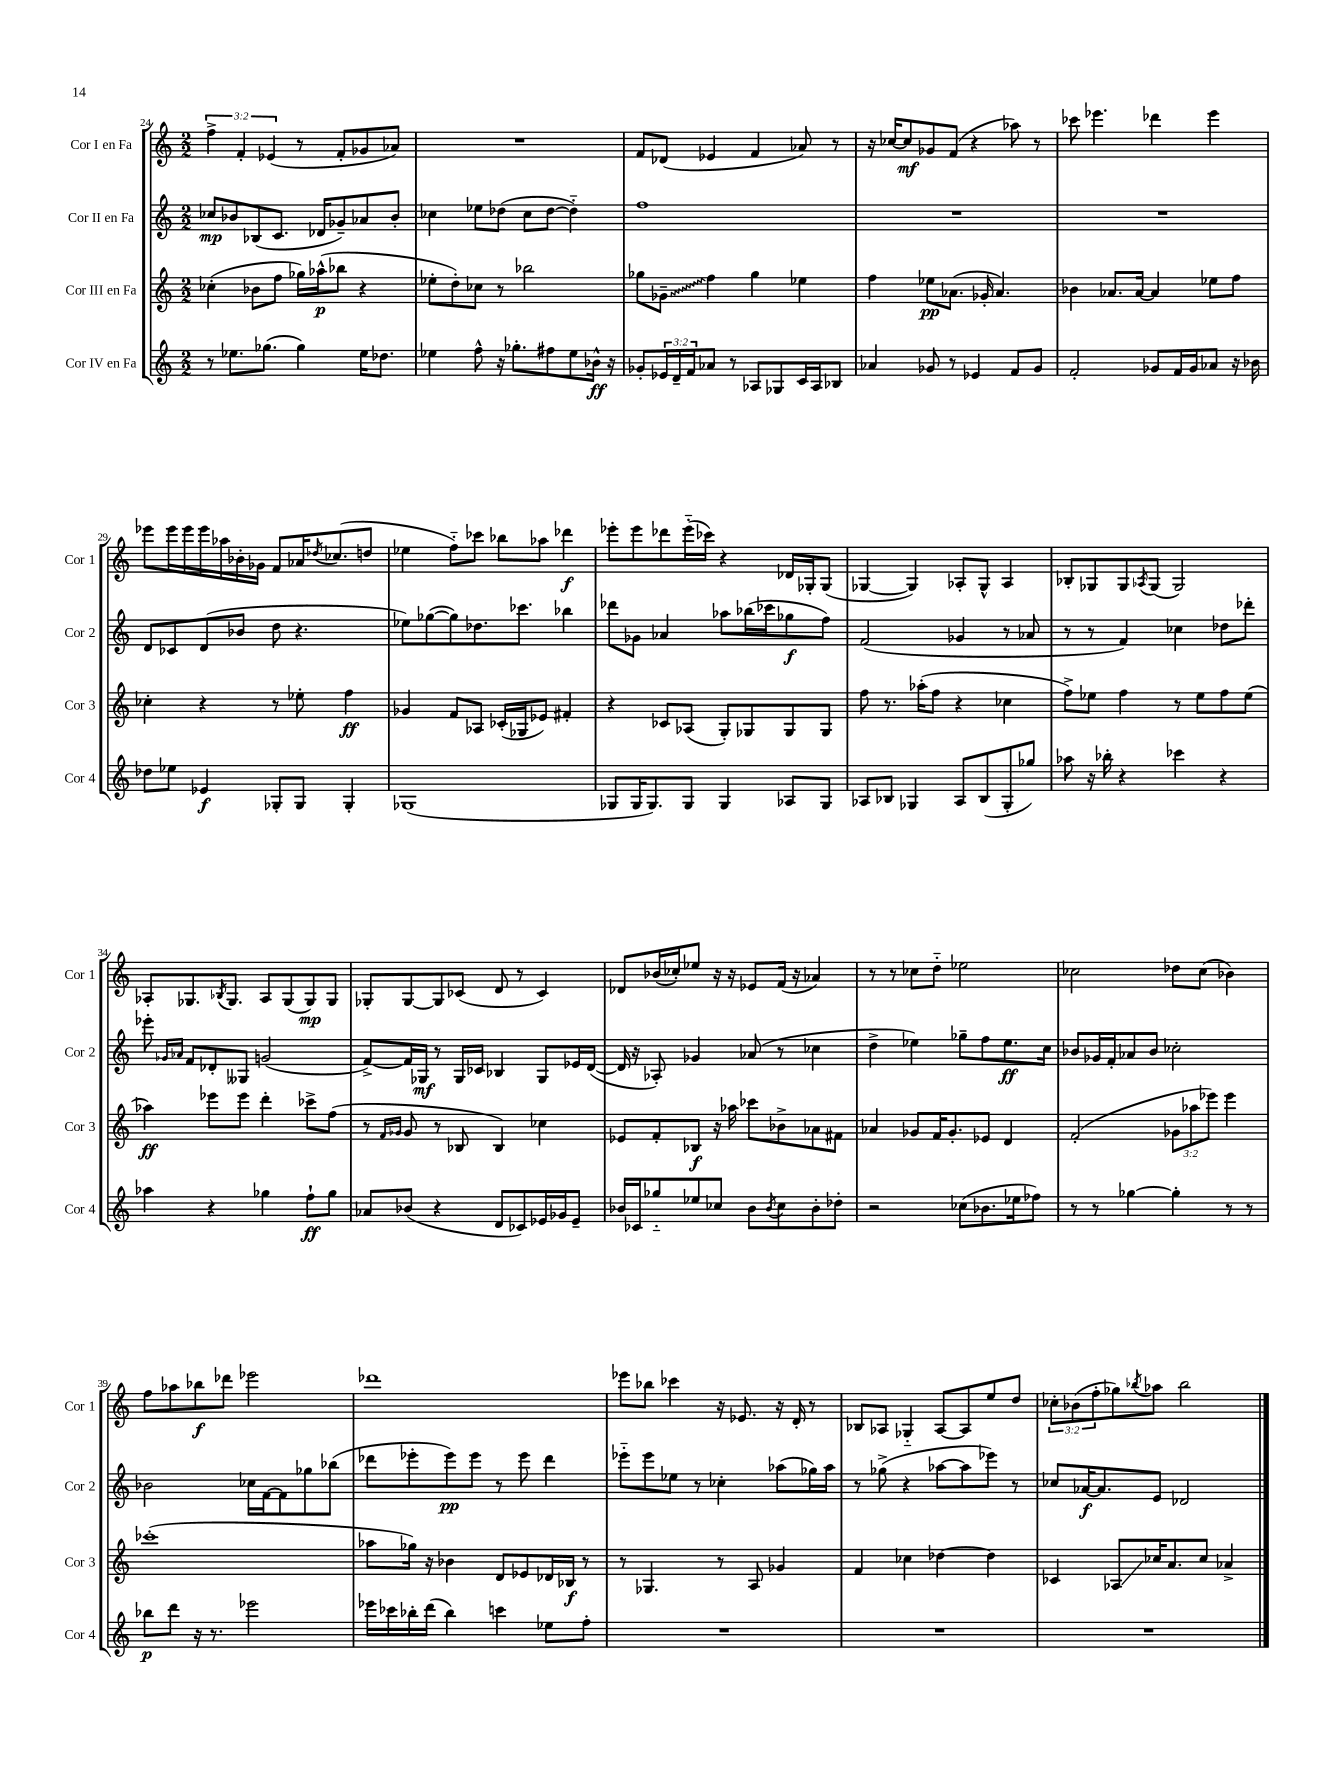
<<
\new StaffGroup <<
\new Staff = "s0" \with { instrumentName = "Cor I en Fa" shortInstrumentName = "Cor 1" } {
    \clef treble \key c \major \numericTimeSignature \time 2/2 \override Staff.TupletNumber.text = #tuplet-number::calc-fraction-text
    \tuplet 3/2 { f''4-> f'4-. ees'4( } r8 f'8-. ges'8 aes'8) |
    R1 |
    f'8 des'8( ees'4 f'4 aes'8) r8 |
    r16 ces''16~ ces''8\mf ges'8 f'8( r4 aes''8) r8 |
    ces'''8 ees'''4. des'''4 ees'''4 |
    ees'''8 ees'''16 ees'''16 ees'''16 aes''16 bes'16-. ges'16 f'8 aes'16 \acciaccatura { des''8 } ces''8.( d''8 |
    ees''4 f''8-_) ces'''8 bes''8 aes''8 des'''4\f |
    ees'''8-. ees'''8 des'''8 ees'''16-_( ces'''16) r4 des'16 ges16-. ges8( |
    ges4~ ges4) aes8-. ges8-^ aes4 |
    bes8-. ges8 ges8 \acciaccatura { aes8 } ges8( ges2) |
    aes8-. ges8. \acciaccatura { bes8 } ges8. aes8 ges8( ges8\mp) ges8 |
    ges8-. ges8~ ges8 ces'8( d'8 r8 ces'4) |
    des'8 bes'16( ces''16-.) ees''8 r16 r16 ees'8 f'16( r16 aes'4) |
    r8 r8 ces''8 d''8-_ ees''2 |
    ces''2 des''8 ces''8( bes'4) |
    f''8 aes''8 bes''8\f des'''8 ees'''2 |
    des'''1 |
    ees'''8 bes''8 ces'''4 r16 ees'8. r16 d'16-. r8 |
    bes8 aes8 ges4-_ aes8~ aes8 e''8 d''8 |
    \tuplet 3/2 { ces''8-. bes'8( f''8-. } ges''8) \acciaccatura { bes''8 } aes''8 bes''2 \bar "|." |
}
\new Staff = "s1" \with { instrumentName = "Cor II en Fa" shortInstrumentName = "Cor 2" } {
    \clef treble \key c \major \numericTimeSignature \time 2/2
    ces''8\mp bes'8 bes8( c'8. des'16 ges'8--) aes'8 bes'8-. |
    ces''4 ees''8 des''8( ces''8 des''8~ des''4-_) |
    f''1 |
    R1 |
    R1 |
    d'8 ces'8 d'8( bes'8 d''8 r4. |
    ees''8) ges''8~( ges''8) des''8. ces'''8. bes''4 |
    des'''8 ges'8 aes'4 aes''8 bes''16( ces'''16 ges''8\f f''8) |
    f'2( ges'4 r8 aes'8 |
    r8 r8 f'4) ces''4 des''8 des'''8-. |
    ees'''8-. \grace { ges'16 aes'16 } f'8 des'8-. geses8 g'2( |
    f'8~->) f'16 ges16\mf r8 ges16 ces'16 bes4 ges8 ees'16 d'16~( |
    d'16 r16 aes8-.) ges'4 aes'8( r8 ces''4 |
    d''4-> ees''4) ges''8-- f''8 ees''8.\ff c''16 |
    bes'8 ges'16 f'16-. aes'8 bes'8 ces''2-. |
    bes'2 ces''16 f'16~ f'8 ges''8 bes''8( |
    des'''8 ees'''8-. ees'''8\pp) ees'''8 r8 ees'''8 des'''4 |
    ees'''8-_ ees'''8 ees''8 r8 ces''4-. aes''8( ges''16) aes''16 |
    r8 ges''8->( r4 aes''8~ aes''8 ees'''8) r8 |
    ces''8 aes'16~\f aes'8. e'8 des'2 \bar "|." |
}
\new Staff = "s2" \with { instrumentName = "Cor III en Fa" shortInstrumentName = "Cor 3" } {
    \clef treble \key c \major \numericTimeSignature \time 2/2 \override Staff.TupletNumber.text = #tuplet-number::calc-fraction-text
    ces''4-.( bes'8 f''8 ges''16) aes''16-^\p( bes''8 r4 |
    ees''8-. d''8-.) ces''8 r8 bes''2 |
    ges''8 \once \override Glissando.style = #'zigzag ges'8--\glissando f''4 ges''4 ees''4 |
    f''4 ees''8\pp aes'8.( ges'16-. aes'4.) |
    bes'4 aes'8. aes'16~ aes'4 ees''8 f''8 |
    ces''4-. r4 r8 ees''8-. f''4\ff |
    ges'4 f'8 aes8 ces'16-.( ges16 ees'8) fis'4-. |
    r4 ces'8 aes8( g8-.) ges8 ges8 ges8 |
    f''8 r8. aes''16-.( f''8 r4 ces''4 |
    f''8->) ees''8 f''4 r8 ees''8 f''8 ees''8( |
    aes''4\ff) ees'''8 ees'''8 d'''4-. ces'''8-> f''8( |
    r8 \grace { f'16 ges'16 } ges'8 r8 bes8 bes4) ces''4 |
    ees'8 f'8-. bes8\f r16 aes''16 ces'''8 bes'8-> aes'8 fis'8 |
    aes'4 ges'8 f'16 ges'8.-. ees'8 d'4 |
    f'2-.( \tuplet 3/2 { ges'8 aes''8 ees'''8) } ees'''4 |
    ces'''1-.( |
    aes''8 ges''16) r16 bes'4 d'8 ees'8 des'16 bes16\f r8 |
    r8 ges4. r8 a8 ges'4 |
    f'4 ces''4 des''4~ des''4 |
    ces'4 aes8\glissando ces''16 a'8. ces''8 aes'4-> \bar "|." |
}
\new Staff = "s3" \with { instrumentName = "Cor IV en Fa" shortInstrumentName = "Cor 4" } {
    \clef treble \key c \major \numericTimeSignature \time 2/2 \override Staff.TupletNumber.text = #tuplet-number::calc-fraction-text
    r8 ees''8. ges''8.( ges''4) ees''16 des''8. |
    ees''4 f''8-^ r16 ges''8.-. fis''8 ees''8 bes'16-^\ff r16 |
    ges'8-. \tuplet 3/2 { ees'16 d'16-- f'16 } aes'8 r8 aes8 ges8 c'16 aes16 bes8 |
    aes'4 ges'8 r8 ees'4 f'8 ges'8 |
    f'2-. ges'8 f'16 ges'16 aes'8 r16 bes'16 |
    des''8 ees''8 ees'4\f ges8-. ges8 ges4-. |
    ges1( |
    ges8 ges16 ges8.) ges8 ges4 aes8 ges8 |
    aes8 bes8 ges4 aes8 bes8( ges8-. ges''8) |
    aes''8 r16 bes''16-. r4 ces'''4 r4 |
    aes''4 r4 ges''4 f''8-!\ff ges''8 |
    aes'8 bes'8( r4 d'8 ces'8) ees'16 ges'16 ees'8-- |
    bes'16 ces'16 ges''8-_ ees''8 ces''8 bes'8 \acciaccatura { bes'8 } ces''8 bes'8-. des''8-. |
    r2 ces''8( bes'8. ees''16 fes''8) |
    r8 r8 ges''4~ ges''4-. r8 r8 |
    bes''8\p d'''8 r16 r8. ees'''2 |
    ees'''16 ces'''16 bes''16-. d'''16( bes''4) c'''4 ees''8 f''8-. |
    R1 |
    R1 |
    R1 \bar "|." |
}
>>
>>
\layout { \context { \Score currentBarNumber = #24 } }
